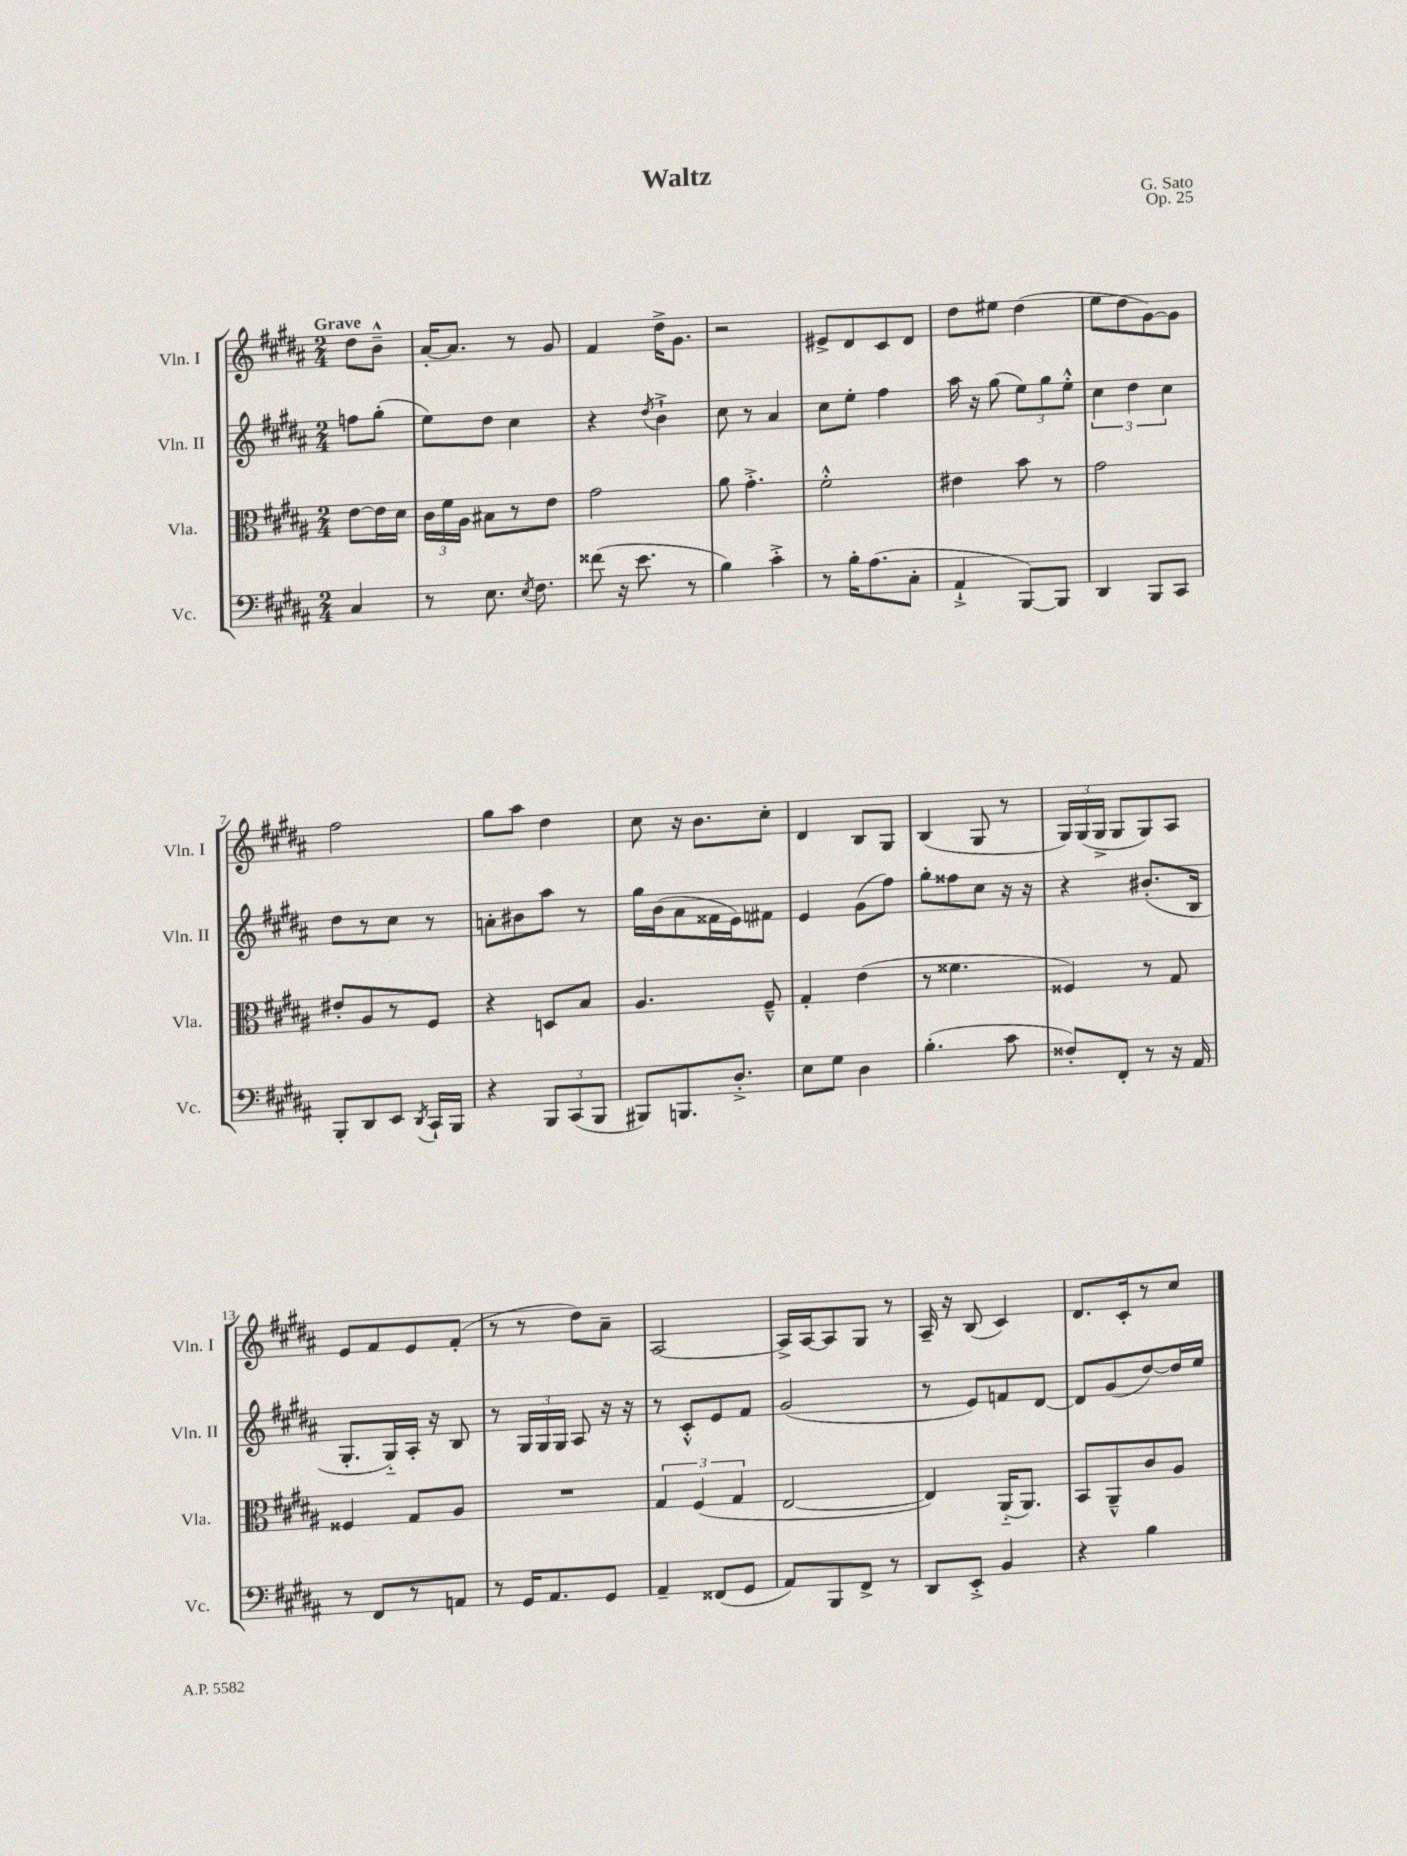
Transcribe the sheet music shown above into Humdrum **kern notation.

**kern	**kern	**kern	**kern
*staff4	*staff3	*staff2	*staff1
*clefF4	*clefC3	*clefG2	*clefG2
*k[f#c#g#d#a#]	*k[f#c#g#d#a#]	*k[f#c#g#d#a#]	*k[f#c#g#d#a#]
*M2/4	*M2/4	*M2/4	*M2/4
4C#/	[8e\L	8ff\L	8dd#\L
.	16e\]L	(8gg#'\J	8b~^^\J
.	16d#\JJ	.	.
=	=	=	=
8r	24c#\LL	8ee\L)	[16a#'/LK
.	24f#\	.	.
.	.	.	8.a#/]J
.	24A#\JJ	.	.
8.E\	8B#\L	8dd#\J	.
.	8r	4cc#\	8r
8qE/	.	.	.
8.F#\	.	.	.
.	8e\J	.	8g#/
=	=	=	=
(8f##\	2g#\	4r	4f#/
16r	.	.	.
8.e\	.	.	.
.	.	8qdd#/	.
.	.	4b`^\	16dd#^\LK
.	.	.	8.g#\J
8r	.	.	.
=	=	=	=
4B\)	8a#\	8cc#\	2r
.	4.g#'^\	8r	.
4c#'^\	.	4a#/	.
=	=	=	=
8r	2f#'^^\	8cc#\L	8e#^/L
16B'\LK	.	8ee'\J	8d#/
(8.A#\	.	.	.
.	.	4ff#\	8c#/
8C#'\J	.	.	8d#/J
=	=	=	=
4AA#`^/	4e#\	16aa#\	8dd#\L
.	.	16r	.
.	.	(8gg#\	8ee#\J
[8BBB/L)	8b\	12ee\L)	(4dd#\
.	.	12gg#\	.
8BBB/]J	8r	.	.
.	.	12ee'^^\J	.
=	=	=	=
4DD#/	2g#\	6cc#\	8ee\L
.	.	.	8dd#\
.	.	6dd#\	.
8BBB/L	.	.	[8g#\)
.	.	6cc#\	.
8CC#/J	.	.	8g#\]J
=	=	=	=
8BBB'/L	8e#'/L	8dd#\L	2ff#\
8DD#/	8A#/	8r	.
8EE/J	8r	8cc#\J	.
8qDD#/	.	.	.
16CC#`/LL	8F#/J	8r	.
16BBB/JJ	.	.	.
=	=	=	=
4r	4r	8a'\L	8gg#\L
.	.	8b#\	8aa#\J
12BBB/L	8D/L	8aa#\J	4dd#\
(12CC#/	.	.	.
.	8B/J	8r	.
12BBB/J	.	.	.
=	=	=	=
8BBB#/L)	4.A#/	16gg#\LL	8cc#\
.	.	(16b\J	.
8.BBB/	.	8a#\	16r
.	.	.	8.b\L
.	.	16f##\L	.
8.D#'^/J	.	16e\J)	.
.	8F#~^^/	8f#\J	8cc#'\J
=	=	=	=
8E\L	4G#'/	4e/	4d#/
8G#\J	.	.	.
4D#\	(4e\	(8g#\L	8B/L
.	.	8ff#\J)	8G#/J
=	=	=	=
(4.B'\	8r	8gg#'\L	(4B/
.	4.f##\	8ff##\	.
.	.	8cc#\J	8G#/
8c#\	.	16r	8r
.	.	16r	.
=	=	=	=
8F##'/L)	4F##/)	4r	24G#/LL)
.	.	.	(24G#/
.	.	.	24G#^/JJ
8FF#'/J	.	.	8G#/L
8r	8r	(8.b#'/L	8G#/)
16r	8G#/	.	8A#/J
16AA#/	.	16B/Jk	.
=	=	=	=
8r	4F##/	8.G#'/L	8e/L
8FF#/L	.	.	8f#/
.	.	16G#'~/L)	.
8r	8G#/L	16A#'/JJ	8e/
.	.	16r	.
8AA/J	8A#/J	8B/	(8f#'/J
=	=	=	=
8r	2r	8r	8r
16GG#/LK	.	24G#/LL	8r
.	.	24G#/	.
8.AA#/	.	.	.
.	.	24G#/JJ	.
.	.	8A#/	8dd#\L)
8GG#/J	.	16r	8a#~\J
.	.	16r	.
=	=	=	=
4AA#~/	6G#/	8r	[2A#/
.	.	8c#'^^/L	.
.	(6F#/	.	.
(8FF##/L	.	8e/	.
.	6G#/	.	.
8GG#/J	.	8f#/J	.
=	=	=	=
8AA#/L)	[2E/	(2g#/	16A#^/]LL
.	.	.	[16A#/J
8BBB/	.	.	8A#/]
8FF#^/J	.	.	8G#/J
8r	.	.	8r
=	=	=	=
8DD#/L	4E/])	8r	16A#~/
.	.	.	16r
8EE'^/J	.	8e/L)	(8B/
4BB/	(16AA#'~/LK	8f/	4c#/)
.	8.AA#/J)	.	.
.	.	[8d#/J	.
=	=	=	=
4r	8BB/L	8d#/]L	8.d#/L
.	8AA#~^^/	(8g#/	.
.	.	.	16c#'/k
4B\	8c#/	[8dd#/)	8r
.	8A#/J	16dd#/]L	8cc#/J
.	.	16ee/JJ	.
==	==	==	==
*-	*-	*-	*-
